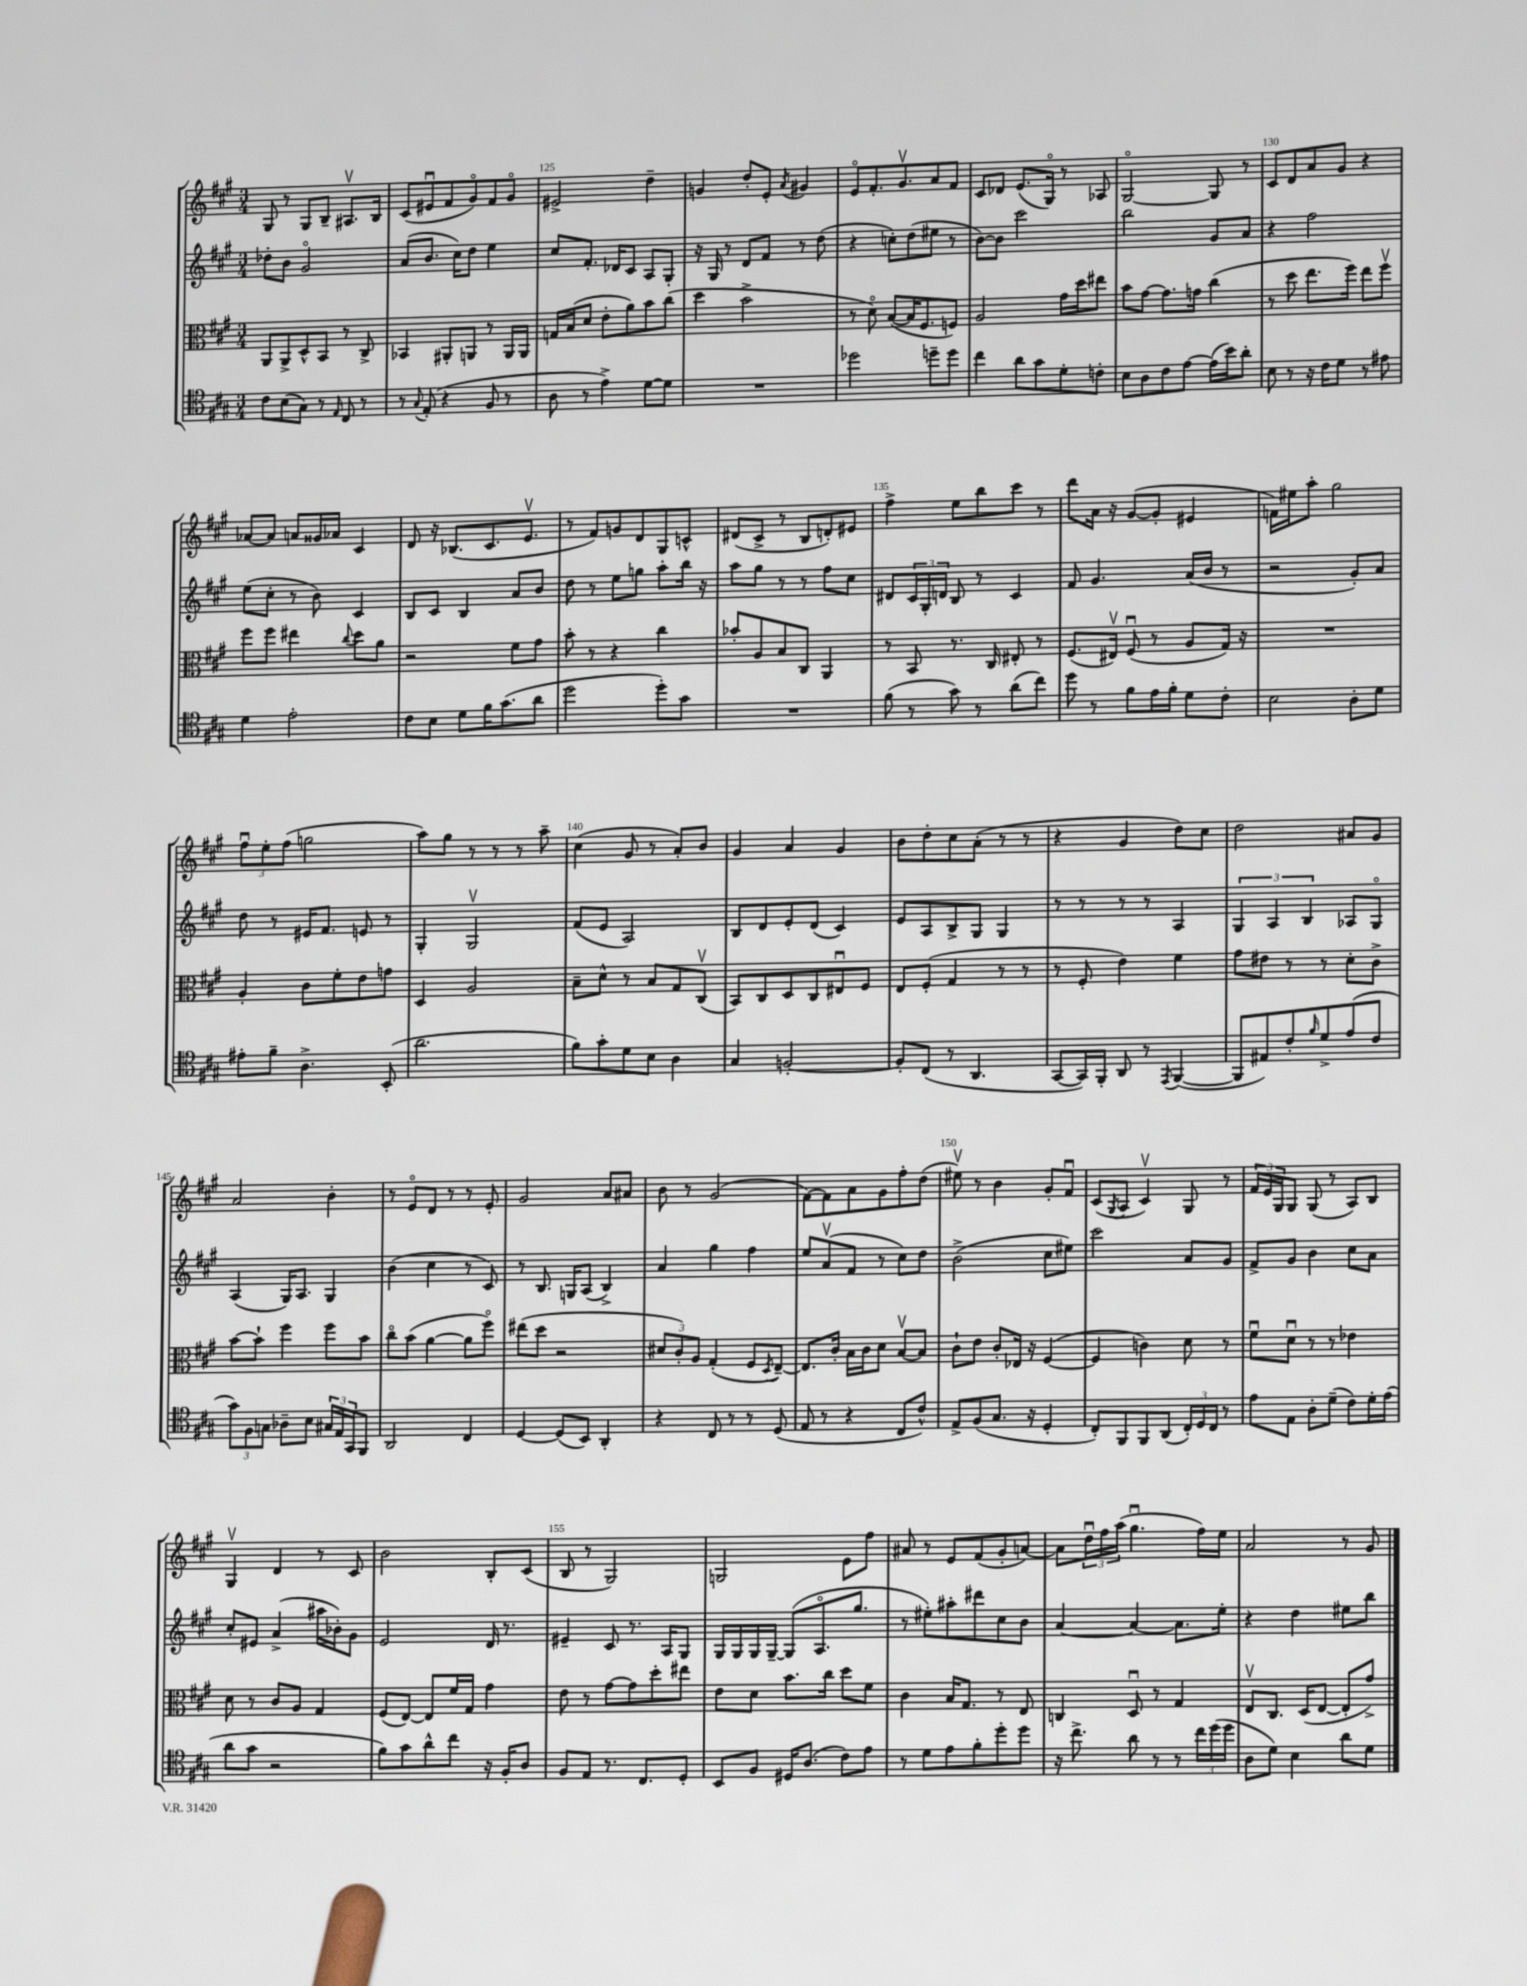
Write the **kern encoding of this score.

**kern	**kern	**kern	**kern
*part4	*part3	*part2	*part1
*staff4	*staff3	*staff2	*staff1
*clefC4	*clefC3	*clefG2	*clefG2
*k[f#c#g#]	*k[f#c#g#]	*k[f#c#g#]	*k[f#c#g#]
*M3/4	*M3/4	*M3/4	*M3/4
=123	=123	=123	=123
8c#\L	8AA/L	8dd-X'\L	8G#/
(8B\	8AA^/	8b\J	8r
8G#\J)	8D^^/	2g#/	8G#/L
8r	8BB/J	.	8B~/J
16qqE/	.	.	.
8C#/	8r	.	8.A#Xv/L
8r	8C#^/	.	.
.	.	.	16B/Jk
=124	=124	=124	=124
8r	4BB-X/	(8a/L	(8c#/L
8qqG#/	.	.	.
(8E'/	.	8.b/J	8e#Xu/
4r	8AA#X'/L	.	8f#/
.	.	16cc#\KL)	.
.	8AAn/J	8dd\J	8g#/)
8F#/	8r	4ee\	8f#/
8r	16AA/LL	.	8g#/J
.	16AA/JJ	.	.
=125	=125	=125	=125
8A\	16Gn/LL	8cc#/L	2e#X^/
.	(16B/J	.	.
8r	8d/J	8.f#'/J	.
4e^\)	8e'\L	.	.
.	.	16d-X/KL	.
.	8a\)	8c#/J	.
[8d\L	8b\	8A/L	4dd~\
8d\J]	(8cc#\J	8G#'/J	.
=126	=126	=126	=126
2.r	4dd\	16r	4gn/
.	.	16G#/	.
.	.	8r	.
.	2b^\	8d/L	8dd'/L
.	.	8f#/J	8e'/J
.	.	.	8qa/
.	.	8r	4g#X/
.	.	(8dd\	.
=127	=127	=127	=127
2dd-X\	8r	4r	8e/L
.	8d\)	.	8.f#'/
.	([8B/L	8ccn'\L)	.
.	.	.	8.g#v/
.	16B/K]	(8dd\	.
.	8.F#/	.	.
8ddn~\L	.	8ee#X\J	8a/
8dd\J	8Fn/J)	8r	8f#/J
=128	=128	=128	=128
4cc#\	2A/	[8b\L)	8c#/L
.	.	8b\J]	8d-X/J
8a\L	.	2ccc#\	(8.e/L
8g#\	.	.	.
.	.	.	16G#/Jk)
8d'\	16g#\LL	.	8r
.	16dd\J	.	.
8cn'\J	8ee#X\J	.	8A-X/
=129	=129	=129	=129
8B\L	8b\L	2bb\	[2G#/
8A\	[8g#\J	.	.
8c#\	8.g#\L]	.	.
[8e\J	.	.	.
.	16gn\Jk	.	.
(16e\LL]	(4cc#\	8g#/L	8G#/]
16b\J)	.	.	.
8a'\J	.	8a/J	8r
=130	=130	=130	=130
8B\	8r	4r	8c#/L
8r	8dd\	.	8d/
16r	8.ee\L	2ff#\	8a/
16c#\KL	.	.	.
8d\J	.	.	8g#/J
.	16ff#\Jk)	.	.
8r	8ee\L	.	4r
8e#X\	8ff#v\J	.	.
!!LO:LB:g=z
=131	=131	=131	=131
4d\	8ff#\L	(8ee\L	[8a-X/L
.	8ff#\J	8cc#'\J	8a-/J]
2e'\	4ee#X\	8r	8an/L
.	.	8b\)	16g##X/L
.	.	.	16a-X/JJ
.	8qqcc#/	.	.
.	8dd\L	4c#/	4c#/
.	8a\J	.	.
=132	=132	=132	=132
8c#\L	2r	8B/L	8d/
8B\J	.	8c#/J	16r
.	.	.	(8.B-X/L
8d\L	.	4B/	.
16f#\K	.	.	8.c#/
(8.g#\	.	.	.
.	8f#\L	8a/L	.
.	.	.	8.ev/J
8a\J	8g#\J	8b/J	.
=133	=133	=133	=133
2dd\	8b'\	8dd\	8r
.	8r	8r	8f#/L)
.	4r	8ee\L	8gn/
.	.	8ggn\J	8d/
8dd'\L)	4cc#\	8aa'\L	8G#/
8g#\J	.	16bb\Jk	8cn^^/J
.	.	16r	.
=134	=134	=134	=134
2.r	8b-X'/L	8aa\L	(8d#X/L
.	8A/	8gg#\J	8c#^/J
.	8B/	8r	8r
.	8C#/J	8r	8B/L
.	4AA/	8ff#\L	8dn'/)
.	.	8cc#\J	8e#X/J
=135	=135	=135	=135
(8f#\	8r	8d#X/L	4ff#^\
8r	8BB/	24c#/L	.
.	.	24G#'/	.
.	.	24dn/JJ	.
8g#\)	8.r	8B/	8ee\L
8r	.	8r	8bb\
.	16C#/	.	.
(8a\L	8E#X'/	4c#/	8ccc#\J
8cc#\J)	8r	.	8r
=136	=136	=136	=136
8dd\	(8.F#/L	8f#/	8ddd\L
8r	.	4.g#/	16a\Jk
.	16E#Xv/Jk)	.	16r
8f#\L	(8F#u/	.	([8g#/L
16e\L	8r	.	8g#'/J]
16f#'\JJ	.	.	.
8d\L	8A/L	(16a/LL	4e#X/
.	.	16b/JJ	.
8c#'\J	16G#/Jk)	8r	.
.	16r	.	.
=137	=137	=137	=137
2B\	2.r	2r	16fn\LL)
.	.	.	16ee#X\J
.	.	.	8aa'\J
.	.	.	2gg#\
8A'\L	.	8g#'/L)	.
8d\J	.	8a/J	.
!!LO:LB:g=z
=138	=138	=138	=138
8e#X'\L	4A'/	8dd\	12ff#u\L
.	.	.	12ee'\
8f#~\J	.	8r	.
.	.	.	(12ff#\J
4.A^\	8c#\L	16e#X/KL	2ggn\
.	.	8.f#/J	.
.	8f#'\	.	.
.	8e\	8en/	.
(8BB'/	8gn\J	8r	.
=139	=139	=139	=139
2.a\	4D/	4G#'/	8aa\L)
.	.	.	8gg#\J
.	2A/	2G#v/	8r
.	.	.	8r
.	.	.	8r
.	.	.	8aa~\
=140	=140	=140	=140
8f#\L)	8B~\L	(8f#/L	(4cc#\
8g#'\	8d^^\J	8e/J	.
8d\	8r	2A/)	8g#/
8B\J	8B/L	.	8r
4A\	8G#/	.	8a'/L)
.	(8C#v/J	.	8b/J
=141	=141	=141	=141
4G#/	8BB/L)	8B/L	4g#/
.	8C#/	8d/	.
[2Fn'/	8D/	8e'/	4a/
.	8C#/	(8d/J	.
.	8E#Xu/	4c#/)	4g#/
.	8F#/J	.	.
=142	=142	=142	=142
8F'/L]	8E/L	8e/L	8b\L
(8C#/J	(8F#'/J	8A/	8dd'\
8r	4G#/	8B^/	8cc#\
4.AA/	.	8G#/J	(8a'\J
.	8r	4G#/	8r
.	8r	.	8r
=143	=143	=143	=143
[8GG#/L	8r	8r	4r
16GG#/L])	8F#'/	8r	.
16FF#'/JJ	.	.	.
8AA/	4e\)	8r	4g#/
8r	.	8r	.
8qEE/	.	.	.
([4FF#/	4f#\	4A/	8dd\L)
.	.	.	8cc#\J
=144	=144	=144	=144
8FF#/L]	8g#\L	6G#/	2dd\
8E#X/)	8e#X\J	.	.
.	.	6A/	.
8c#'/	8r	.	.
.	.	6B/	.
16qqf#/	.	.	.
8d^/	8r	.	.
(8e/	8d'\L	8A-X/L	8a#X/L
8c#/J	8c#^\J	8G#/J	8g#/J
!!LO:LB:g=z
=145	=145	=145	=145
12g#\L)	[8b\L	(4A/	2a/
12F#\	.	.	.
.	8b`\J]	.	.
12Gn\J	.	.	.
8A-X~\L	4ff#\	16G#/KL)	.
.	.	8.A/J	.
8B\J	.	.	.
24G#X/LL	8ff#\L	4G#/	4b'\
24E/	.	.	.
24GG#/J	.	.	.
8FF#/J	8b\J	.	.
=146	=146	=146	=146
2AA/	8cc#\L	(4b\	8r
.	(8b\J	.	8e/L
.	[4a\	4cc#\	8d/J
.	.	.	8r
4C#/	8a\L]	8r	8r
.	8ff#\J)	8c#/)	8e'/
=147	=147	=147	=147
[4D/	(8ee#X\L	8r	2g#/
.	8dd\J	8.B/	.
(8D/L]	2r	.	.
.	.	16Gn/KL	.
8BB/J)	.	(8A/J	.
4AA'/	.	4B^/)	8a/L
.	.	.	8a#X/J
=148	=148	=148	=148
4r	12d#X/L	4a/	8b\
.	12c#'/)	.	.
.	.	.	8r
.	12A/J	.	.
8C#/	(4G#'/	4gg#\	(2g#/
8r	.	.	.
8r	8F#/L	4ff#\	.
.	8qD/	.	.
(8D/	[8E~/J)	.	.
=149	=149	=149	=149
8E/	8.E/L]	8ee/L	[8f#\L)
8r	.	(8av/	8f#\]
.	16c#'/Jk	.	.
4r	16B\LL	8f#/J	8a\
.	16c#\J	.	.
.	8d\J	8r	8g#\
8C#/L	[8Bv/L	8cc#\L)	8ff#'\
8c#^^/J)	8B/J]	8dd\J	(8dd\J
=150	=150	=150	=150
8E^/L	8c#`\L	(2b^\	8ee#Xv\)
(8F#/	8e\J	.	8r
8.G#/J	8c#'/L	.	4b\
.	16E-X/Jk	.	.
16r	16r	.	.
4D'/	([4F#/	8cc#\L	8g#'/L
.	.	8ee#X\J)	8f#u/J
=151	=151	=151	=151
8C#'/L)	4F#/]	2ccc#\	(8c#/L
.	.	.	8qG#/
8FF#/	.	.	8A/J
8FF#/	4cn\)	.	4c#v/)
(8AA/J	.	.	.
24C#'/LL)	8d\	8a/L	8G#/
24D/	.	.	.
24C#/JJ	.	.	.
8r	8r	8g#/J	8r
=152	=152	=152	=152
8e\L	8f#u\L	8f#^/L	24f#/LL
.	.	.	24e/
.	.	.	24G#/J
8E\J	8du\J	8g#/J	8G#/J
8A'\L	8r	4b\	(8G#/
(8d~\J	8r	.	8r
8c#\L)	4e-X\	8cc#\L	8A/L)
16d'\L	.	8a\J	8B/J
(16e\JJ	.	.	.
!!LO:LB:g=z
=153	=153	=153	=153
8a\L	8d\	8cc#'/L	4G#v/
8g#\J	8r	8e#X/J	.
2r	8c#/L	(4a^/	4d/
.	8A/J	.	.
.	4G#/	16aa#X\LL	8r
.	.	16b-X'\J)	.
.	.	8g#\J	8c#/
=154	=154	=154	=154
8f#\L)	(8F#/L	2e/	2b\
8g#\	[8E/J)	.	.
8a^^\	8E/L]	.	.
8cc#\J	16f#/L	.	.
.	16G#/JJ	.	.
16r	4g#\	16d/	8B'/L
16F#'/KL	.	8.r	.
8A/J	.	.	(8c#/J
=155	=155	=155	=155
8F#/L	8e\	4e#X~/	8B/
8E/J	8r	.	8r
8.r	[8g#\L	8c#/	2G#/)
.	8g#\]	8.r	.
8.C#/L	.	.	.
.	8dd'\	.	.
.	.	16A/KL	.
8D'/J	8ee#X\J	8G#/J	.
=156	=156	=156	=156
8BB/L	8e\L	16G#/LL	2Gn/
.	.	16G#/	.
8F#/J	8d\J	16G#/	.
.	.	[16G#~/JJ	.
16D#X/KL	8.b\L	(8G#/L]	.
(8.A/J	.	.	.
.	.	8.A/	.
.	16cc#\Jk	.	.
8c#\L)	8dd\L	.	8e\L
.	.	8.gg#/J	.
8e\J	8f#\J	.	8ff#\J
=157	=157	=157	=157
8r	4c#\	8r	8a#X/
8d\L	.	8ee#X'\L)	8r
8e\	16B/KL	8aa#X'\	8e/L
.	8.G#/J	.	.
8f#'\	.	8ddd#X\	(8f#/
8dd'\	8r	8cc#\	8g#'/
8dd\J	8E/	8b\J	[8an/J)
=158	=158	=158	=158
16r	4Cn/	[4a/	8a\L]
8.cc#^\	.	.	.
.	.	.	24ddu\L
.	.	.	24ff#\
.	.	.	(24aa\JJ
8a\	8Du/	4a/_	4.gg#u\
8r	8r	.	.
8r	4G#/	8.a\L]	.
24cc#\LL	.	.	16ff#\LL)
(24dd\	.	.	.
.	.	16ee'\Jk	16ee\JJ
24dd\JJ	.	.	.
=159	=159	=159	=159
8A\L	8Ev/L	4r	2a/
8d\J)	8.C#/J	.	.
4B\	.	4dd\	.
.	(16D/KL	.	.
.	[8E/J	.	.
8a\L	8E'/L]	8ee#X\L	8r
8d\J	8g#^/J)	8bb\J	8g#/
==	==	==	==
*-	*-	*-	*-
